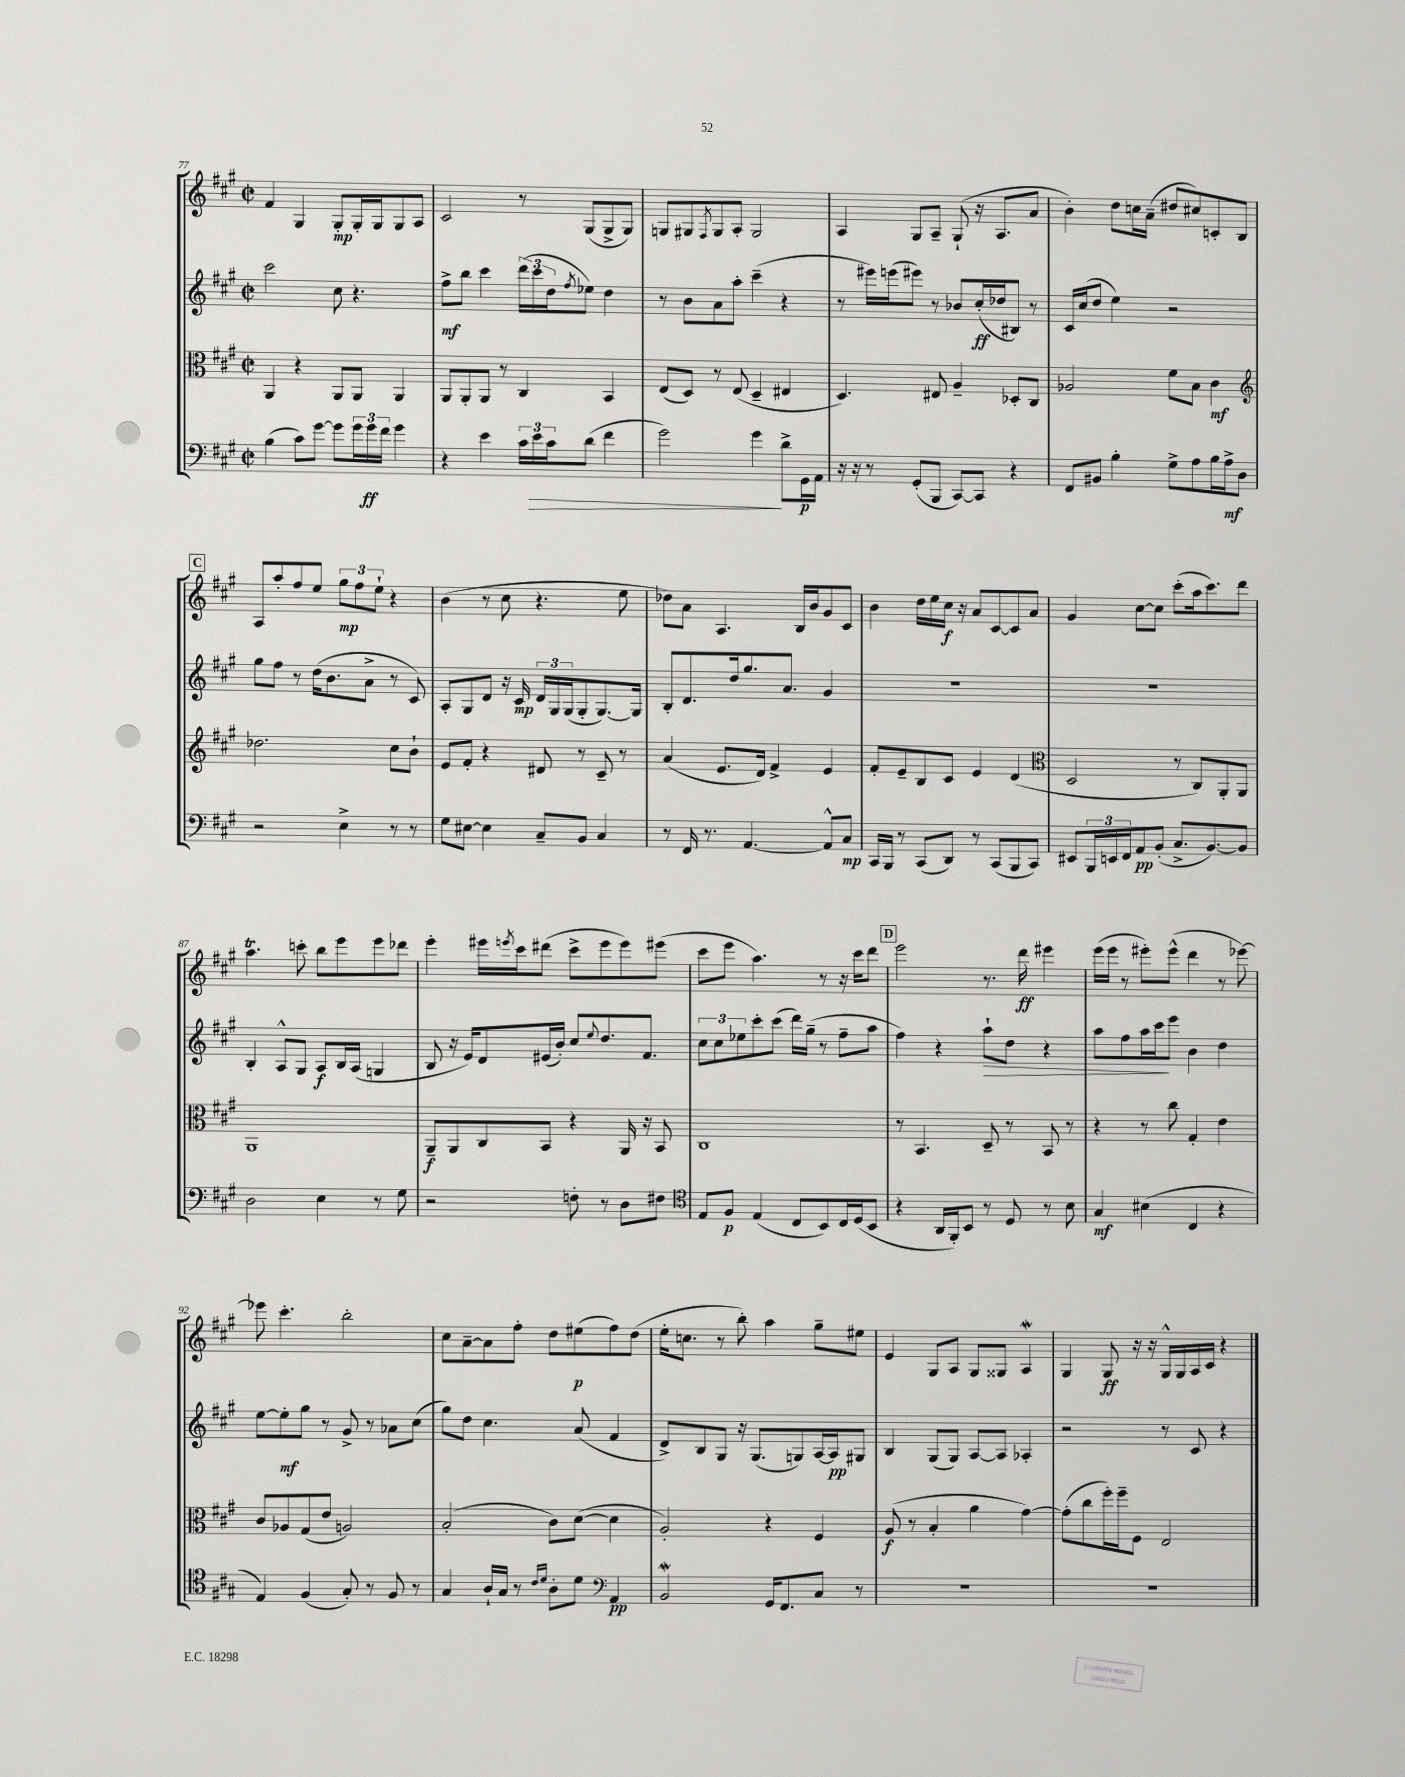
<<
\new StaffGroup <<
\new Staff = "s0" {
    \clef treble \key a \major \defaultTimeSignature \time 2/2
    fis'4 gis4 gis8-.\mp gis16-. gis16 gis8 a8 |
    cis'2 r8 gis8( gis8-> gis8) |
    g8 gis8 \acciaccatura { fis8 } gis8 a8-. gis2 |
    a4 gis8 a8-- gis8-!( r16 a8. a'8 |
    b'4-.) d''8 c''16 a'16--( dis''8 cis''8) c'8-. b8 |
    \mark \markup { \box "C" } a8 a''8-. fis''8 e''8 \tuplet 3/2 { gis''8\mp fis''8 e''8-! } r4 |
    b'4( r8 cis''8 r4. e''8 |
    des''8) a'8 a4. b16 b'16 gis'8 cis'8 |
    b'4 d''16 e''16 cis''16\f r16 a'8 cis'8~ cis'8 a'8 |
    gis'4 cis''8~ cis''8 cis'''8-.( a''16 cis'''8.) d'''8 |
    a''4.\trill c'''8-. b''8 e'''8 e'''8 des'''8 |
    e'''4-. eis'''16 \acciaccatura { e'''8 } cis'''16 dis'''8( cis'''8-> e'''8 e'''8) eis'''8( |
    cis'''8 e'''8 a''4.) r8 r16 cis'''16 d'''8 |
    \mark \markup { \box "D" } e'''2 r8. d'''16\ff eis'''4 |
    e'''16( e'''16 r8 eis'''8-.) eis'''8-^( d'''4 r8 ees'''8~) |
    ees'''8 cis'''4.-. b''2-. |
    cis''8 a'8~-- a'8 fis''8-. d''8 eis''8\p( fis''8) d''8( |
    e''16-. c''8. r8 b''8-.) a''4 gis''8-- eis''8 |
    e'4 gis8 a8 gis8 gisis8 a4\mordent |
    gis4 gis8\ff r16 r16 gis16-^ gis16 a16 cis'16 r4 \bar "|." |
}
\new Staff = "s1" {
    \clef treble \key a \major \defaultTimeSignature \time 2/2
    cis'''2 cis''8 r4. |
    fis''8->\mf b''8 cis'''4 \tuplet 3/2 { d'''16( cis'''16 d''16 } \acciaccatura { fis''8 } ees''8) d''4 |
    r8 b'8 a'8 a''8-. cis'''4--( r4 |
    r8 eis'''16) e'''16( eis'''8) r8 bes'8 cis''16-.\ff( des''16 bis8) r8 |
    cis'16 cis''16( d''8 e''4) r2 |
    \mark \markup { \box "C" } gis''8 fis''8 r8 d''16( b'8. a'8-> r8 cis'8) |
    a8-. gis8 d'8 r16 cis'16\mp \tuplet 3/2 { d'16 gis16 gis16( } gis8-. gis8.~) gis16 |
    b8-. d'8. d''16 gis''8. a'8. gis'4 |
    R1 |
    R1 |
    b4-. a8-^ gis8 a8\f b16 a16( g4 |
    b8 r16 e'16) d'8 eis'16( b'16-.) cis''8 \appoggiatura { e''8 } d''8. fis'8. |
    \tuplet 3/2 { cis''8 cis''8 ees''8 } cis'''8-. cis'''8( d'''16) gis''16--( r8 fis''8-- a''8 |
    \mark \markup { \box "D" } fis''4) r4 a''8-!\> d''8 r4 |
    a''8 fis''8 a''16 cis'''16\! e'''8 b'4 d''4 |
    e''8~ e''8-.\mf gis''8 r8 gis'8-> r8 aes'8 cis''8( |
    gis''8) d''8 cis''4. a'8( fis'4 |
    d'8->) b8 gis8 r16 gis8.( g8) a16~ a16\pp gis8 |
    b4 gis8( gis8) a8~ a8 aes4-. |
    r2 r8 cis'8 r4 \bar "|." |
}
\new Staff = "s2" {
    \clef alto \key a \major \defaultTimeSignature \time 2/2
    a,4 r4 a,8 a,8 a,4 |
    a,8 a,8-. a,8 r8 cis4 b,4 |
    e8( d8) r8 e8( d4-- eis4 |
    d4.) eis8 a4-- des8-. cis8 |
    aes2 fis'8 b8 cis'4\mf |
    \mark \markup { \box "C" } \clef treble des''2. cis''8 b'8-! |
    e'8 fis'8-. r4 dis'8 r8 cis'8-- r8 |
    a'4( e'8. d'16) fis'4-> e'4 |
    fis'8-. e'8-- b8 cis'8 e'4 d'4( |
    \clef alto d2 r8 cis8) a,8-. a,8 |
    a,1 |
    a,8--\f a,8 cis8 b,8 r4 a,16 r16 b,8 |
    cis1 |
    \mark \markup { \box "D" } r8 b,4. d8-- r8 b,8 r8 |
    r4 r8 cis''8 gis4-. e'4 |
    cis'8 aes8 gis8( e'8 a2) |
    b2-.( cis'8) d'8~( d'4 |
    a2-.) r4 fis4 |
    a8\f( r8 b4-. a'4 gis'4~) |
    gis'8-.( cis''8 fis''16-.) fis''16-- fis8 e2 \bar "|." |
}
\new Staff = "s3" {
    \clef bass \key a \major \defaultTimeSignature \time 2/2
    b4( cis'8) gis'8~ gis'8 \tuplet 3/2 { gis'16 gis'16\ff fis'16 } gis'4 |
    r4 e'4 \tuplet 3/2 { cis'16 e'16\> cis'16 } d'8( fis'4 |
    gis'2) gis'4\! d'8-> gis,16\p a,16 |
    r16 r16 r8 gis,8-.( b,,8 cis,8~) cis,8 r4 |
    fis,8 bis,8 b4-. gis8-> a8 b16 a16->\mf d8 |
    \mark \markup { \box "C" } r2 e4-> r8 r8 |
    gis8 eis8~ eis4 cis8-- b,8 cis4 |
    r8 fis,16 r8. a,4.~ a,8-^ cis8\mp |
    cis,16 b,,16 r8 cis,8( d,8) r8 cis,8( b,,8 cis,8) |
    eis,8 \tuplet 3/2 { b,,16 e,16 fis,16 } a,8\pp b,8-.( cis8.-> b,8.~) b,8 |
    d2 e4 r8 gis8 |
    r2 f8-. r8 d8 fis8 |
    \clef tenor e8 fis8\p e4( cis8 b,8) cis16 d16( b,8 |
    \mark \markup { \box "D" } r4 a,16 fis,16-.) b,8 r8 d8 r8 b8 |
    gis4\mf bis4( cis4 r4 |
    e4) fis4( gis8-.) r8 fis8 r8 |
    gis4 a16-! gis16 r8 \grace { cis'16 d'16 } a8-. d'8 \clef bass a,4\pp |
    b,2\mordent gis,16 fis,8. cis8 r8 |
    r1 |
    r1 \bar "|." |
}
>>
>>
\layout { \context { \Score currentBarNumber = #77 } }
